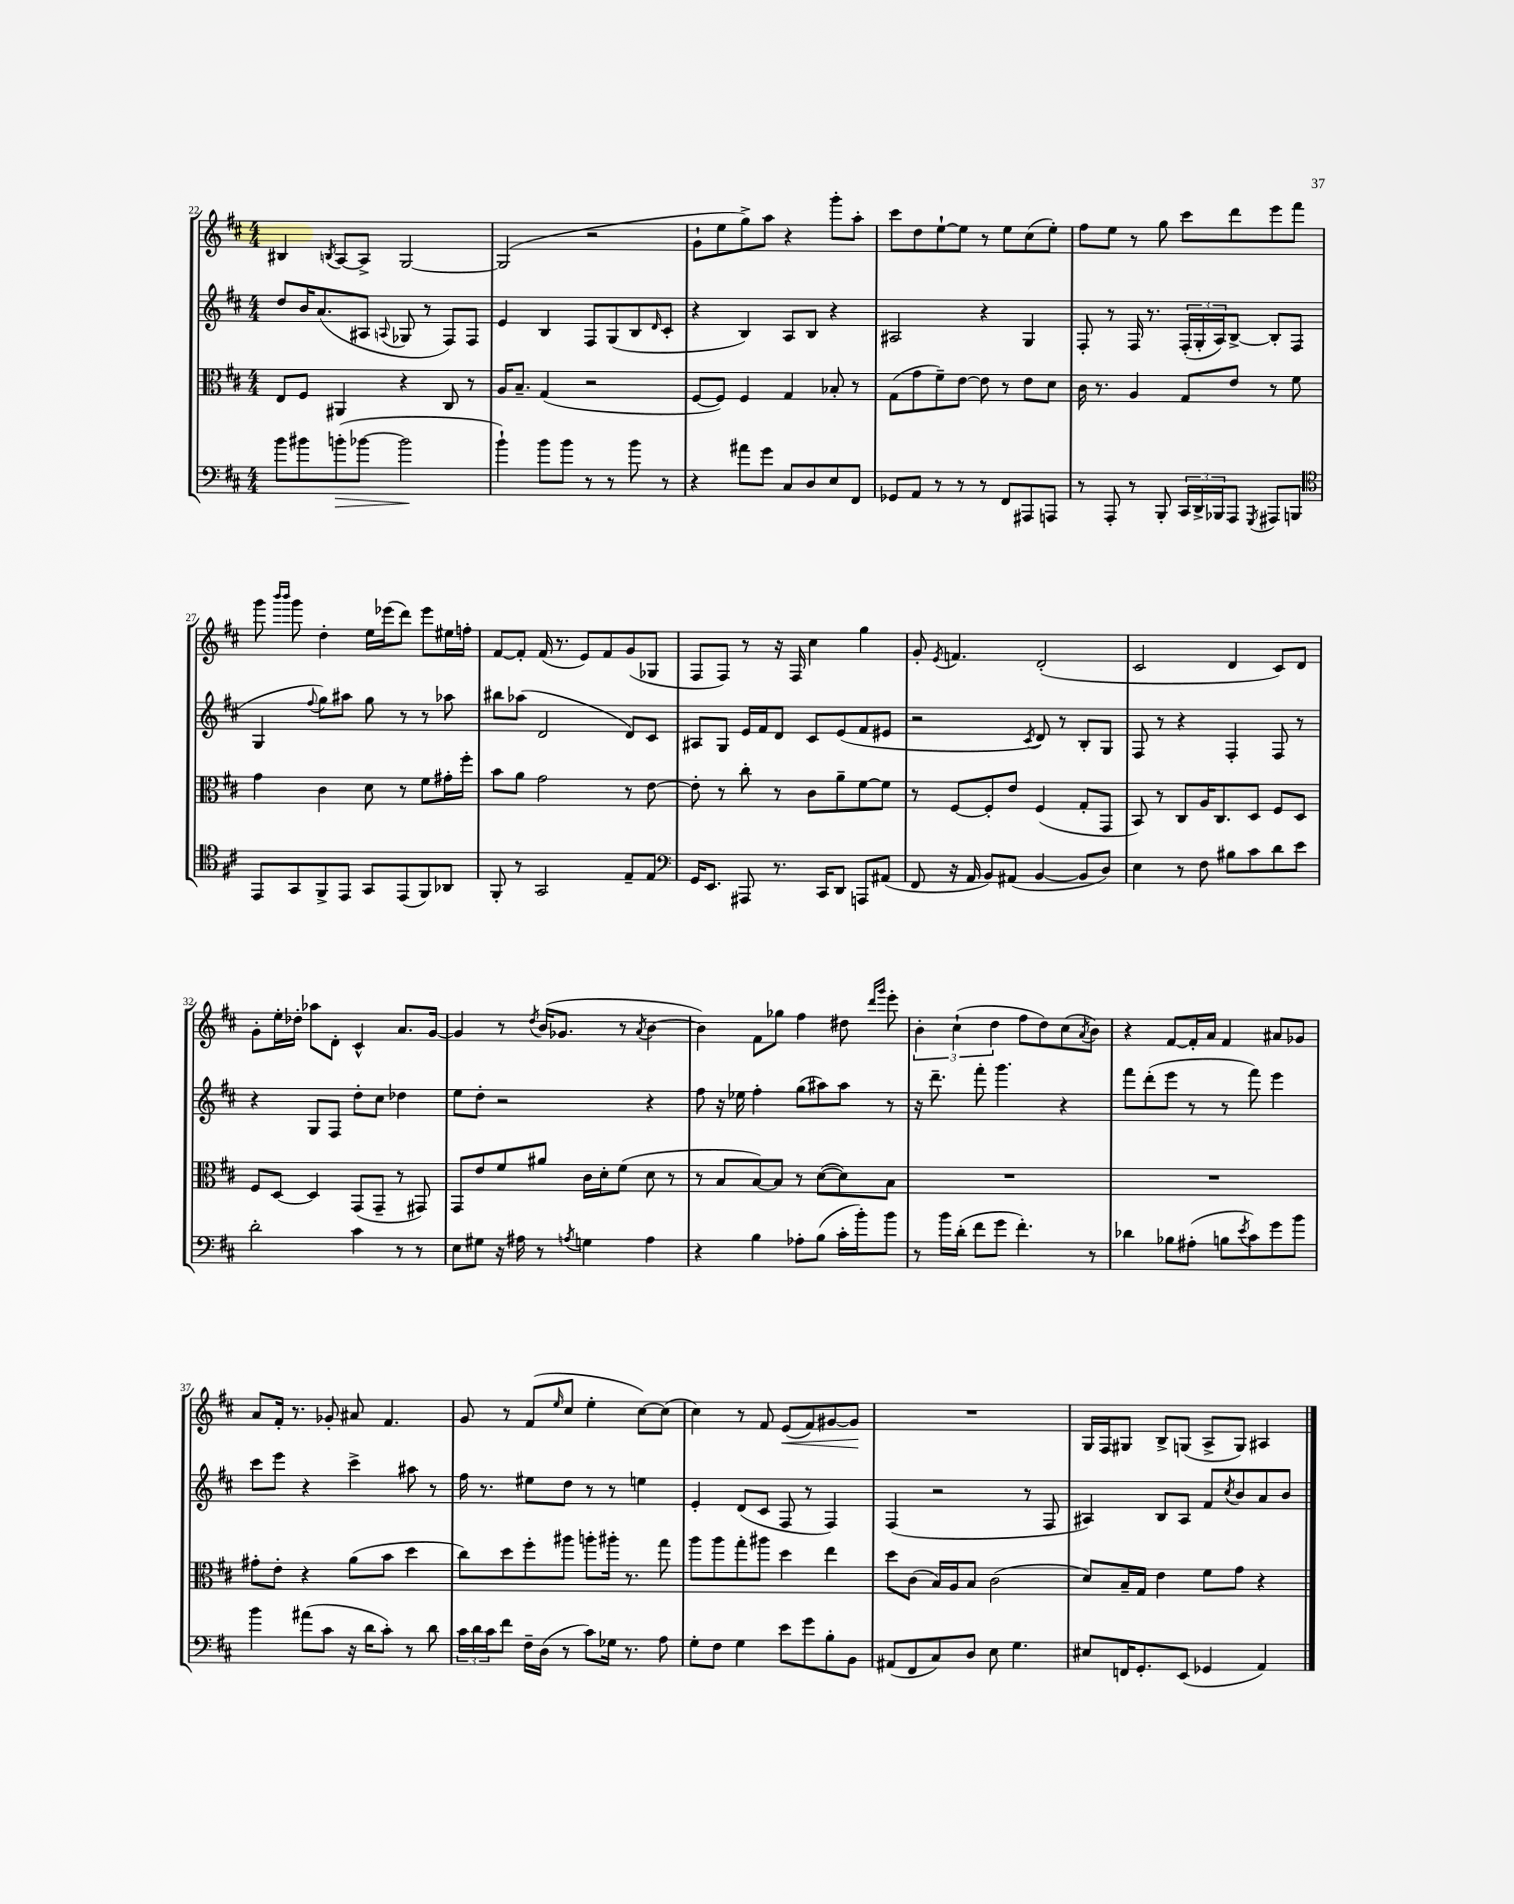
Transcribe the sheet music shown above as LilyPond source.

<<
\new StaffGroup <<
\new Staff = "s0" {
    \clef treble \key d \major \numericTimeSignature \time 4/4
    bis4 \acciaccatura { b8 } a8~ a8-> g2~ |
    g2( r2 |
    g'8-! e''8 g''8->) a''8 r4 g'''8-. a''8-. |
    cis'''8 d''8 e''8~-! e''8 r8 e''8 cis''8( e''8-.) |
    fis''8 e''8 r8 g''8 cis'''8 d'''8 e'''8 fis'''8 |
    g'''8 \grace { b'''16 b'''16 } g'''8 d''4-. e''16 ees'''16( d'''8) ees'''8 eis''16 f''16-. |
    fis'8~ fis'8-. fis'16( r8. e'8) fis'8 g'8( ges8 |
    fis8 fis8) r8 r16 fis16 cis''4 g''4 |
    g'8-. \acciaccatura { e'8 } f'4. d'2-.( |
    cis'2 d'4 cis'8) d'8 |
    g'8-. e''16-. des''16-. aes''8 d'8-. cis'4-^ a'8. g'16~ |
    g'4 r8 \acciaccatura { d''8 } b'16( ges'8. r8 \acciaccatura { a'8 } b'4~ |
    b'4) fis'8 ges''8 fis''4 dis''8 \grace { d'''16 g'''16 } e'''8-. |
    \tuplet 3/2 { b'4-. cis''4-!( d''4 } fis''8 d''8) cis''8( \acciaccatura { a'8 } b'8) |
    r4 fis'8~ fis'16-. a'16 fis'4 ais'8 ges'8 |
    a'8 fis'16-. r8. ges'8-. ais'8 fis'4. |
    g'8 r8 fis'8( \grace { e''16 } cis''8 e''4-. cis''8~) cis''8( |
    cis''4) r8 fis'8 e'8\<( fis'8) gis'8~ gis'8\! |
    R1 |
    g16 fis16 gis8 b8-> g8( a8-> g8) ais4 \bar "|." |
}
\new Staff = "s1" {
    \clef treble \key d \major \numericTimeSignature \time 4/4
    d''8 b'16 a'8.( ais8 \appoggiatura { a8 } ges8 r8 fis8) fis8 |
    e'4 b4 fis8 g8( b8 \grace { d'16 } cis'8-. |
    r4 b4) a8 b8 r4 |
    ais2 r4 g4 |
    fis8-. r8 fis16 r8. \tuplet 3/2 { fis16-.( g16-. a16) } b8~-> b8-. fis8( |
    g4 \appoggiatura { fis''8 } g''8) ais''8 g''8 r8 r8 aes''8 |
    bis''8 aes''8( d'2 d'8) cis'8 |
    ais8 g8 e'16 fis'16 d'8 cis'8 e'8( fis'8 eis'8 |
    r2 \acciaccatura { cis'8 } d'8) r8 b8-. g8 |
    fis8 r8 r4 fis4-. fis8 r8 |
    r4 g8 fis8 d''8-. cis''8 des''4 |
    e''8 d''8-. r2 r4 |
    fis''8 r16 ees''16 fis''4-. g''8( ais''8) ais''8 r8 |
    r16 d'''8.-- fis'''8-. g'''4. r4 |
    fis'''8 d'''8-.( e'''8 r8 r8 fis'''8) e'''4 |
    cis'''8 e'''8 r4 cis'''4-> ais''8 r8 |
    fis''16 r8. eis''8 d''8 r8 r8 e''4 |
    e'4-. d'8( cis'8 fis8 r8 fis4) |
    fis4( r2 r8 fis8 |
    ais4) b8 ais8 fis'8 \acciaccatura { cis''8 } b'8 a'8 b'8 \bar "|." |
}
\new Staff = "s2" {
    \clef alto \key d \major \numericTimeSignature \time 4/4
    e8 fis8 ais,4 r4 cis8 r8 |
    a16 b8.-- g4( r2 |
    fis8~ fis8) fis4 g4 bes8-. r8 |
    g8( g'8 fis'8--) e'8~ e'8 r8 e'8 d'8 |
    cis'16 r8. a4 g8 e'8 r8 fis'8 |
    g'4 cis'4 d'8 r8 fis'8 gis'16-. fis''16-. |
    b'8 a'8 g'2 r8 e'8~ |
    e'8-. r8 cis''8-. r8 cis'8 a'8-- fis'8~ fis'8 |
    r8 fis8~ fis8-. e'8 fis4( g8-. g,8 |
    b,8) r8 cis8 a16 cis8. d8 fis8 d8 |
    fis8 d8~ d4 g,8( g,8-- r8 gis,8) |
    g,8 e'8 fis'8 ais'8 cis'16 d'16-. fis'8( d'8 r8 |
    r8 b8 b8~) b8 r8 d'8~( d'8) b8 |
    R1 |
    R1 |
    gis'8-. e'8-. r4 a'8( b'8 d''4 |
    cis''8) d''8 fis''8-. ais''8 a''8-. ais''16-. r8. g''8 |
    a''8 a''8 g''8-. ais''8 d''4 e''4 |
    d''8 cis'8( b16) a16 b8 cis'2( |
    d'8) b16-- g16 e'4 fis'8 g'8 r4 \bar "|." |
}
\new Staff = "s3" {
    \clef bass \key d \major \numericTimeSignature \time 4/4
    b'8 bis'8 b'8-.\>( bes'8~ bes'2\! |
    b'4-!) b'8 b'8 r8 r8 b'8 r8 |
    r4 ais'8 g'8 cis8 d8 e8 fis,8 |
    ges,8 a,8 r8 r8 r8 fis,8 ais,,8 a,,8 |
    r8 a,,8-. r8 b,,8-. \tuplet 3/2 { cis,16 d,16-> bes,,16 } a,,8 \acciaccatura { g,,8 } ais,,8 b,,8 |
    \clef tenor e,8 g,8 fis,8-> e,8 g,8 e,8( fis,8) aes,8 |
    fis,8-. r8 g,2 e8-- e8 |
    \clef bass g,16 e,8. ais,,8 r8. cis,16 d,8 a,,8 ais,8( |
    fis,8 r16 a,16 b,8) ais,8( b,4~ b,8 d8) |
    e4 r8 fis8 bis8 cis'8 d'8 e'8 |
    d'2-. cis'4 r8 r8 |
    e8 gis8 r16 ais16 r8 \acciaccatura { a8 } g4 a4 |
    r4 b4 aes8-. b8( cis'16-. b'16-.) b'8 |
    r8 b'16 d'16-.( fis'8 g'8 fis'4.-.) r8 |
    des'4 bes8 ais8-.( b8 \acciaccatura { e'8 } cis'8) g'8 b'8 |
    b'4 ais'8( cis'8 r16 d'16 cis'8-.) r8 d'8 |
    \tuplet 3/2 { cis'16 d'16 cis'16 } fis'8 fis16-- d16( r8 cis'8) ges16 r8. a8 |
    g8-. fis8 g4 e'8 g'8 b8-. b,8 |
    ais,8( fis,8 cis8) d8 e8 g4. |
    eis8 f,16 g,8.-. e,8( ges,4 a,4) \bar "|." |
}
>>
>>
\layout { \context { \Score currentBarNumber = #22 } }
